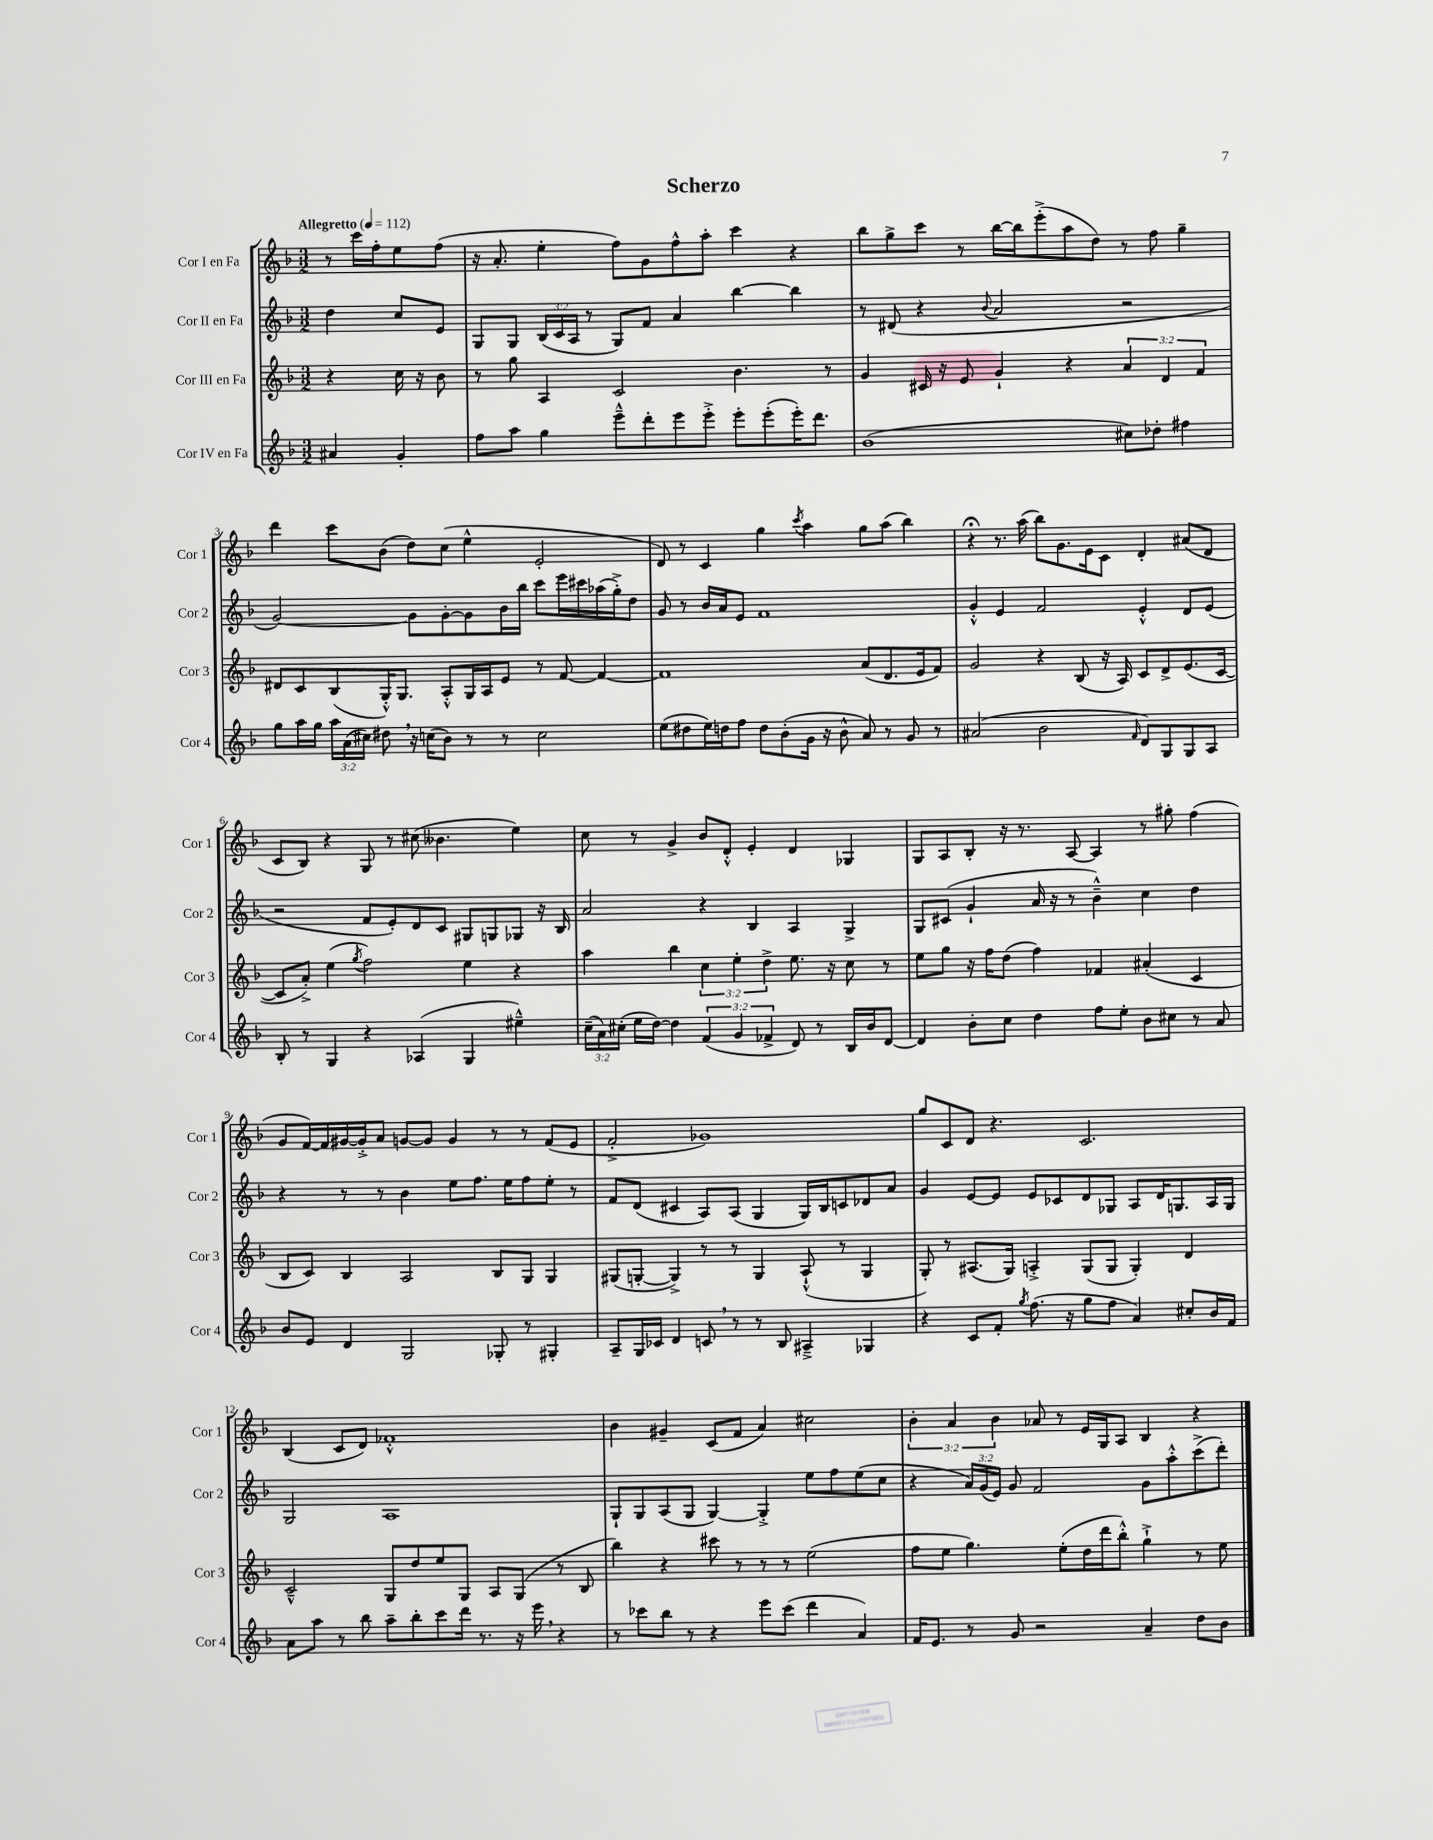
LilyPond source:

\header { title = "Scherzo" }
<<
\new StaffGroup <<
\new Staff = "s0" \with { instrumentName = "Cor I en Fa" shortInstrumentName = "Cor 1" } {
    \clef treble \key f \major \numericTimeSignature \time 3/2 \override Staff.TupletNumber.text = #tuplet-number::calc-fraction-text \partial 2 \tempo "Allegretto" 4 = 112
    \autoBeamOff r8 c'''16[ f''16-. e''8 f''8]( |
    r16 a'8.-. e''4-. f''8[) g'8 f''8-^ a''8]-. c'''4 r4 |
    bes''8[ g''8-> c'''8] r8 bes''16[~ bes''16 e'''8-.->( a''8 d''8]) r8 f''8 g''4-- |
    d'''4 c'''8[ bes'8]( d''8[) c''8]( e''4-^ e'2-. |
    d'8) r8 c'4 g''4 \acciaccatura { c'''8 } a''4 g''8[ a''8]( bes''4) |
    r4\fermata r8. a''16( bes''8[) g'8. e'16 c'8] d'4-. ais'8[( d'8] |
    c'8[ bes8]) r4 g8 r8 cis''8( beses'4. e''4) |
    c''8 r8 g'4-> bes'8[ d'8]-.-^ e'4-. d'4 ges4 |
    g8[ a8 bes8]-. r16 r8. a8~ a4 r8 gis''8-. f''4( |
    g'8[ f'16~) f'16 gis'16~ gis'16-.-> a'8] g'8[~ g'8] g'4 r8 r8 f'8[( e'8] |
    f'2-.-> ges'1) |
    g''8[ c'8 d'8] r4. c'2. |
    bes4( c'8[ d'8]) fes'1-.-^ |
    bes'4 gis'4-- c'8[( f'8] a'4) cis''2 |
    \tuplet 3/2 { bes'4-. a'4 bes'4 } aes'8 r8 e'16[ g16 a8] bes4 r4 \bar "|." |
}
\new Staff = "s1" \with { instrumentName = "Cor II en Fa" shortInstrumentName = "Cor 2" } {
    \clef treble \key f \major \numericTimeSignature \time 3/2 \override Staff.TupletNumber.text = #tuplet-number::calc-fraction-text \partial 2
    \autoBeamOff d''4 c''8[ e'8] |
    g8[ g8] \tuplet 3/2 { bes16[( c'16 a16] } r8 g8[) f'8] a'4 bes''4~ bes''4 |
    r8 dis'8( r4 \appoggiatura { bes'8 } a'2 r2 |
    g'2~) g'8[ g'8~-. g'8 bes'16 bes''16] c'''8[ e'''16 cis'''16 aes''16( g''16-.->) d''8] |
    g'8 r8 bes'16[ a'16 e'8] f'1 |
    g'4-.-^ e'4 f'2 e'4-.-^ d'8[ e'8]( |
    r2 f'8[ e'8-.) d'8 c'8] gis8[ g8 ges8] r16 bes16 |
    a'2 r4 bes4 a4 g4-> |
    g8[ cis'8]( g'4-! a'16 r16 r8 bes'4---^) c''4 d''4 |
    r4 r8 r8 bes'4 e''8[ f''8.] e''16[ f''8 e''8]-. r8 |
    f'8[ d'8]( cis'4 a8[) a8]( g4 g16[) bes16 c'8 des'8 a'8] |
    g'4 e'8[~ e'8] e'8[ ces'8 d'8 ges8] a8[ d'16 g8. a16 g16] |
    g2 a1 |
    g8[-! g8 a8( g8] g4~) g4-.-> e''8[ f''8 e''8( c''8] |
    r4 \tuplet 3/2 { a'16[) g'16( e'16]) } g'8 f'2 g'8[ a''8-.-^ c'''8->( d'''8]-.) \bar "|." |
}
\new Staff = "s2" \with { instrumentName = "Cor III en Fa" shortInstrumentName = "Cor 3" } {
    \clef treble \key f \major \numericTimeSignature \time 3/2 \override Staff.TupletNumber.text = #tuplet-number::calc-fraction-text \partial 2
    \autoBeamOff r4 c''16 r16 bes'8 |
    r8 g''8 a4 c'2 bes'4. r8 |
    g'4 cis'16 r16 e'8 g'4-! r4 \tuplet 3/2 { a'4 d'4 f'4 } |
    dis'8[ c'8 bes8( g16-.-^) g8.] a8[-.-^ g16 a16 e'8] r8 f'8~ f'4~ |
    f'1 a'8[( d'8. e'16 f'8]) |
    g'2 r4 bes8( r16 a16) c'8[ d'8-> e'8.( c'16]~ |
    c'8[ a'8]-.->) e''4( \acciaccatura { g''8 } f''2) e''4 r4 |
    a''4 bes''4 \tuplet 3/2 { c''4 e''4-. d''4-> } e''8. r16 c''8 r8 |
    e''8[ g''8] r16 f''16[ d''8]( f''4) fes'4 ais'4-.( c'4 |
    bes8[ c'8]) bes4 a2 bes8[ g8] g4 |
    gis8[( g8]~-. g4->) r8 r8 g4 a8-!-^( r8 g4 |
    g8-.) r8 ais8.[( g16]) a4-.-> g8[( g8] g4-.) d'4 |
    c'2---^ g8[ d''8 e''8 g8] a8[ g8]( r8 bes8 |
    bes''4) r4 cis'''8 r8 r8 r8 e''2( |
    f''8[ e''8] g''4.) e''8[-.( d''16 d'''16 bes''8]-.-^) g''4-!-> r8 e''8 \bar "|." |
}
\new Staff = "s3" \with { instrumentName = "Cor IV en Fa" shortInstrumentName = "Cor 4" } {
    \clef treble \key f \major \numericTimeSignature \time 3/2 \override Staff.TupletNumber.text = #tuplet-number::calc-fraction-text \partial 2
    \autoBeamOff ais'4 g'4-. |
    f''8[ a''8] g''4 e'''8[---^ d'''8-. e'''8 e'''8]-.-> e'''8[-. e'''8-.( e'''16-.) d'''8.] |
    bes'1( cis''8[) des''8]-. fis''4 |
    g''8[ a''16 g''16] \tuplet 3/2 { a''16[ a'16( cis''16]) } dis''8 \breathe r16 c''16[( bes'8]) r8 r8 c''2 |
    e''8[( dis''8 e''16) d''16 f''8] d''8[ bes'8-.( g'16] r16 bes'8-^ a'8) r8 g'8 r8 |
    ais'2( bes'2 \grace { f'16 } d'8[) g8 g8 a8] |
    bes8-. r8 g4 r4 aes4( g4 eis''4---^) |
    \tuplet 3/2 { c''16[--( a'16) cis''16]-.( } e''16[ d''16]~) d''4 \tuplet 3/2 { f'4( g'4 fes'4-> } d'8) r8 bes16[ bes'16 d'8]~ |
    d'4 bes'8[-. c''8] d''4 f''8[ e''8]-. bes'8[ cis''8] r8 a'8 |
    bes'8[ e'8] d'4 g2 ges8-. r8 gis4-. |
    a8[-- g16 ces'16] d'4 c'8 \breathe r8 r8 bes8 ais4---> ges4 |
    r4 c'8[ f'8]-. \acciaccatura { g''8 } f''8.( r16 g''8[ f''8] a'4) cis''8[-. bes'16 f'16] |
    a'8[ a''8] r8 bes''8 a''8[-- bes''8-. c'''8 d'''16] r8. r16 e'''16 \breathe r4 |
    r8 ces'''8[ bes''8] r8 r4 e'''8[ ces'''8]( d'''4 a'4) |
    f'16[ e'8.] r8 g'8 r2 a'4-- d''8[ bes'8] \bar "|." |
}
>>
>>
